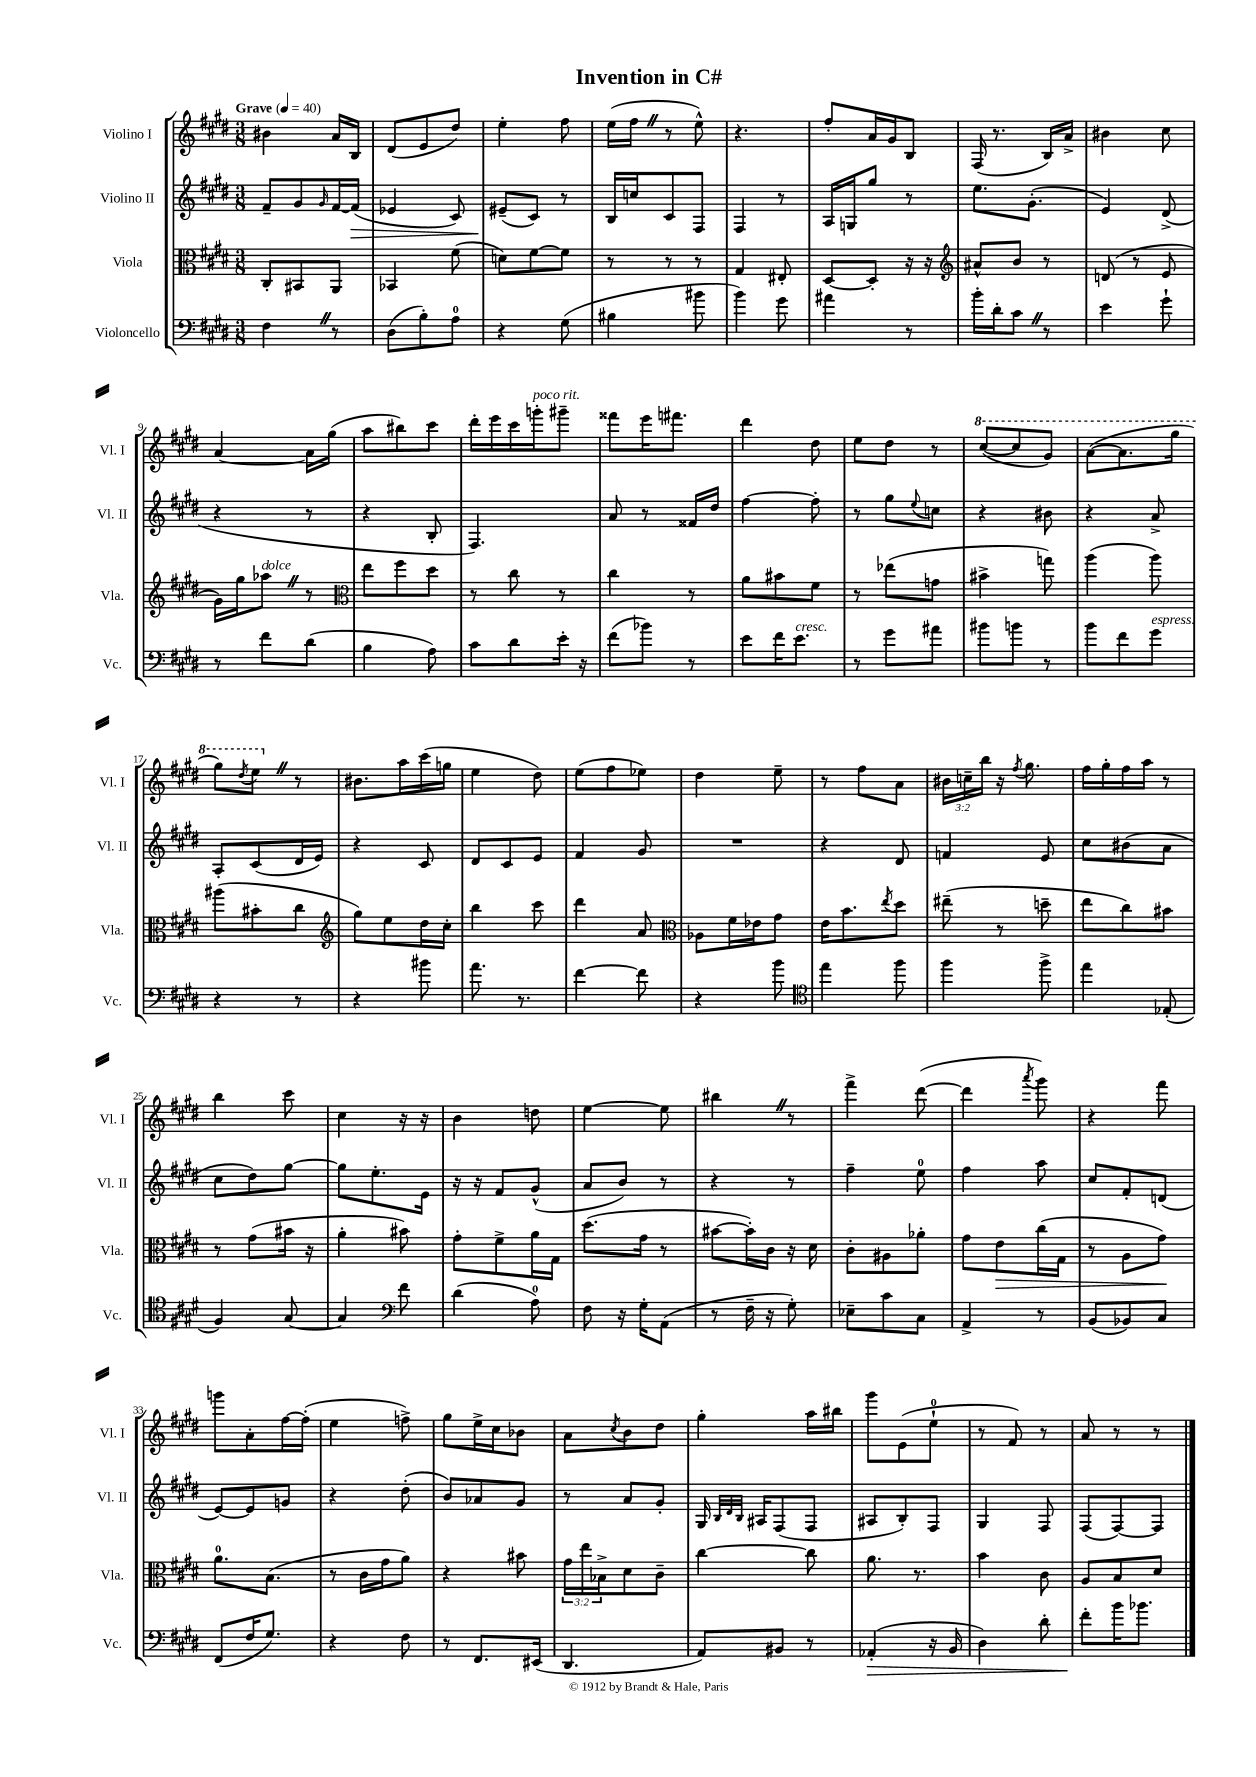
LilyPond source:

\header { title = "Invention in C#" }
<<
\new StaffGroup <<
\new Staff = "s0" \with { instrumentName = "Violino I" shortInstrumentName = "Vl. I" } {
    \clef treble \key e \major \numericTimeSignature \time 3/8 \override Staff.TupletNumber.text = #tuplet-number::calc-fraction-text \tempo "Grave" 4 = 40
    bis'4 a'16 b16 |
    dis'8( e'8 dis''8) |
    e''4-. fis''8 |
    e''16( fis''16 \once \override BreathingSign.text = \markup { \musicglyph "scripts.caesura.straight" } \breathe r8 e''8-^) |
    r4. |
    fis''8-. a'16 gis'16 b8 |
    fis16( r8. b16) a'16-> |
    bis'4 cis''8 |
    a'4~ a'16 gis''16( |
    a''8 bis''8) cis'''8 |
    dis'''16-. e'''16 cis'''16 g'''16-.^\markup { \italic "poco rit." } gis'''8-- |
    fisis'''8 e'''16 fis'''8. |
    dis'''4 dis''8 |
    e''8 dis''8 r8 |
    \ottava #1 cis'''8~( cis'''8 gis''8) |
    a''8~( a''8. gis'''16 |
    gis'''8) \acciaccatura { dis'''8 } e'''8 \once \override BreathingSign.text = \markup { \musicglyph "scripts.caesura.straight" } \breathe \ottava #0 r8 |
    bis'8. a''16 cis'''16( g''16 |
    e''4 dis''8) |
    e''8( fis''8 ees''8) |
    dis''4 e''8-- |
    r8 fis''8 a'8 |
    \tuplet 3/2 { bis'16 c''16-- b''16 } r16 \acciaccatura { fis''8 } gis''8. |
    fis''16 gis''16-. fis''16 a''16 r8 |
    b''4 cis'''8 |
    cis''4 r16 r16 |
    b'4 d''8 |
    e''4~ e''8 |
    bis''4 \once \override BreathingSign.text = \markup { \musicglyph "scripts.caesura.straight" } \breathe r8 |
    fis'''4-> dis'''8~( |
    dis'''4 \acciaccatura { a'''8 } gis'''8) |
    r4 fis'''8 |
    g'''8 a'8-. fis''16~ fis''16-.( |
    e''4 f''8->) |
    gis''8 e''16-> cis''16 bes'8 |
    a'8 \acciaccatura { cis''8 } b'8 dis''8 |
    gis''4-. a''16 bis''16 |
    gis'''8 e'8( e''8-0-! |
    r8 fis'8) r8 |
    a'8 r8 r8 \bar "|." |
}
\new Staff = "s1" \with { instrumentName = "Violino II" shortInstrumentName = "Vl. II" } {
    \clef treble \key e \major \numericTimeSignature \time 3/8
    fis'8-- gis'8 \grace { gis'16 } fis'16~ fis'16\>( |
    ees'4 cis'8) |
    eis'8--\!( cis'8) r8 |
    b16 c''16 cis'8 fis8 |
    fis4 r8 |
    a16 g16 gis''8 r8 |
    e''8. gis'8.-.( |
    e'4) dis'8->( |
    r4 r8 |
    r4 b8-. |
    fis4.) |
    a'8 r8 fisis'16 dis''16 |
    fis''4~ fis''8-. |
    r8 gis''8 \appoggiatura { e''8 } c''8 |
    r4 bis'8 |
    r4 a'8-> |
    a8-. cis'8( dis'16 e'16) |
    r4 cis'8 |
    dis'8 cis'8 e'8 |
    fis'4 gis'8 |
    R4. |
    r4 dis'8 |
    f'4 e'8 |
    cis''8 bis'8( a'8 |
    cis''8 dis''8) gis''8~ |
    gis''8 e''8.-. e'16 |
    r16 r16 fis'8 gis'8-^( |
    a'8 b'8) r8 |
    r4 r8 |
    fis''4-- e''8-0 |
    fis''4 a''8 |
    cis''8 fis'8-. d'8( |
    e'8~) e'8 g'8 |
    r4 dis''8-.( |
    b'8) aes'8 gis'8 |
    r8 a'8 gis'8-. |
    gis16 \grace { b32 dis'32 b32 } ais16 fis8( fis8 |
    ais8 b8-.) fis8 |
    gis4 fis8 |
    fis8( fis8~) fis8 \bar "|." |
}
\new Staff = "s2" \with { instrumentName = "Viola" shortInstrumentName = "Vla." } {
    \clef alto \key e \major \numericTimeSignature \time 3/8 \override Staff.TupletNumber.text = #tuplet-number::calc-fraction-text
    cis8-. bis,8 a,8 |
    bes,4 fis'8( |
    d'8) fis'8~ fis'8 |
    r8 r8 r8 |
    gis4 eis8-. |
    dis8~ dis8-. r16 r16 |
    \clef treble ais'8-^ b'8 r8 |
    d'8( r8 e'8 |
    gis'16) gis''16 aes''8^\markup { \italic "dolce" } \once \override BreathingSign.text = \markup { \musicglyph "scripts.caesura.straight" } \breathe r8 |
    \clef alto e''8 fis''8 dis''8 |
    r8 cis''8 r8 |
    cis''4 r8 |
    a'8 bis'8 fis'8 |
    r8 ees''8( g'8 |
    bis'4-> g''8) |
    a''4( a''8) |
    ais''8( bis'8-. cis''8 |
    \clef treble gis''8) e''8 dis''16 cis''16-. |
    b''4 cis'''8 |
    dis'''4 a'8 |
    \clef alto aes8 fis'16 ees'16 gis'8 |
    e'16 b'8. \acciaccatura { e''8 } dis''8 |
    eis''8--( r8 d''8-- |
    e''8 cis''8) bis'8 |
    r8 gis'8( bis'16 r16 |
    a'4-. bis'8) |
    gis'8-. fis'8-> a'16 gis16 |
    dis''8.( gis'16 r8 |
    bis'8~ bis'16-.) cis'16 r16 dis'16 |
    cis'8-. ais8 aes'8-. |
    gis'8 e'8\> cis''16( gis16 |
    r8 a8 gis'8\!) |
    a'8.-0 b8.( |
    r8 cis'16 gis'16 a'8) |
    r4 bis'8 |
    \tuplet 3/2 { gis'16 e''16 bes16-> } dis'8 cis'8-- |
    cis''4~ cis''8 |
    a'8. r8. |
    b'4 cis'8 |
    a8 b8 dis'8 \bar "|." |
}
\new Staff = "s3" \with { instrumentName = "Violoncello" shortInstrumentName = "Vc." } {
    \clef bass \key e \major \numericTimeSignature \time 3/8
    fis4 \once \override BreathingSign.text = \markup { \musicglyph "scripts.caesura.straight" } \breathe r8 |
    dis8( b8-.) a8-0 |
    r4 gis8( |
    bis4 bis'8 |
    b'4) gis'8 |
    ais'4 r8 |
    b'16-. dis'16-. cis'8 \once \override BreathingSign.text = \markup { \musicglyph "scripts.caesura.straight" } \breathe r8 |
    e'4 gis'8-! |
    r8 fis'8 dis'8( |
    b4 a8) |
    cis'8 dis'8 e'16-. r16 |
    fis'8( bes'8) r8 |
    e'8 fis'16 e'8.^\markup { \italic "cresc." } |
    r8 gis'8 ais'8 |
    bis'8 b'8 r8 |
    b'8 fis'8 gis'8^\markup { \italic "espress." } |
    r4 r8 |
    r4 bis'8 |
    a'8. r8. |
    fis'4~ fis'8 |
    r4 b'8 |
    \clef tenor e''4 fis''8 |
    fis''4 fis''8-> |
    e''4 ees8-.( |
    fis4) gis8~ |
    gis4 \clef bass fis'8 |
    dis'4( a8-0) |
    fis8 r16 gis16-. a,8( |
    r8 fis16-- r16 gis8-.) |
    ees8-- cis'8 cis8 |
    a,4-> r8 |
    b,8( bes,8) cis8 |
    fis,8( fis16 gis8.) |
    r4 fis8 |
    r8 fis,8. eis,16( |
    dis,4. |
    a,8) bis,8 r8 |
    aes,4-.\>( r16 b,16 |
    dis4) dis'8-. |
    fis'8-.\! b'16 bes'8. \bar "|." |
}
>>
>>
